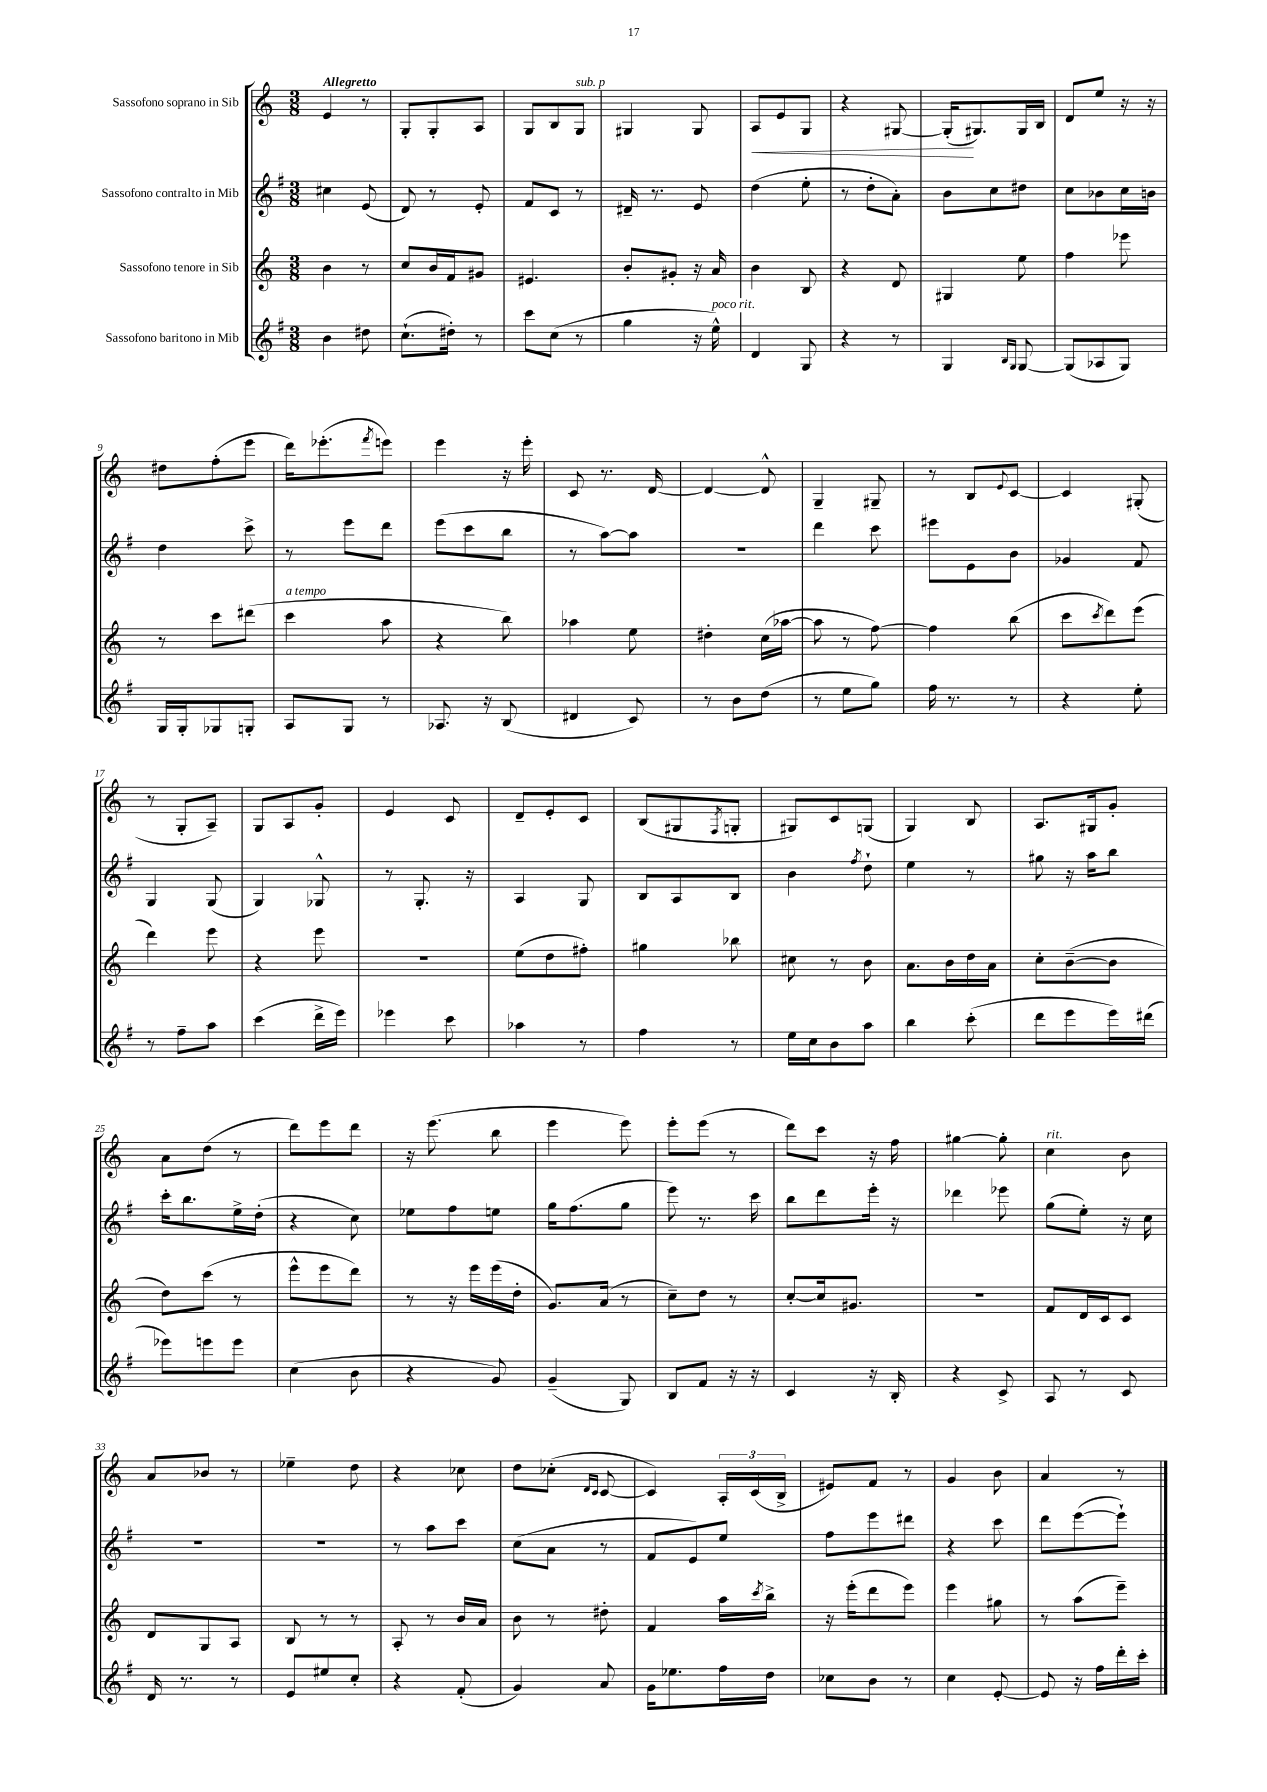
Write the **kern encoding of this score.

**kern	**kern	**kern	**kern	**dynam
*part4	*part3	*part2	*part1	*part1
*staff4	*staff3	*staff2	*staff1	*staff1
*I"Sassofono baritono in Mib	*I"Sassofono tenore in Sib	*I"Sassofono contralto in Mib	*I"Sassofono soprano in Sib	*
*clefG2	*clefG2	*clefG2	*clefG2	*
*k[f#]	*k[]	*k[f#]	*k[]	*
*M3/8	*M3/8	*M3/8	*M3/8	*
=1	=1	=1	=1	=1
!	!	!	!LO:TX:a:B:t=Allegretto	!
4b\	4b\	4cc#X\	4e/	.
8dd#X\	8r	(8e/	8r	.
=2	=2	=2	=2	=2
(8.cc`\L	8cc/L	8d/)	8G'/L	.
.	16b/L	8r	8G'/	.
16dd#X'\Jk)	16f/J	.	.	.
8r	8g#X/J	8e'/	8A/J	.
=3	=3	=3	=3	=3
8ccc\L	4.e#X/	8f#/L	8G/L	.
(8cc\J	.	8c/J	8B/	.
!	!	!	!LO:TX:a:i:t=sub. p	!
8r	.	8r	8G/J	.
=4	=4	=4	=4	=4
4gg\	8b'/L	16d#X~/	4G#X/	.
.	.	8.r	.	.
.	8g#X'/J	.	.	.
16r	16r	8e/	8G#/	.
!LO:TX:a:i:t=poco rit.	!	!	!	!
16ee^^\)	16a/	.	.	.
=5	=5	=5	=5	=5
!	!	!	!	!LO:HP:b
4d/	4b\	(4dd\	8A/L	<
.	.	.	8e/	.
8G/	8B/	8ee'\	8G/J	.
=6	=6	=6	=6	=6
4r	4r	8r	4r	.
.	.	8dd'\L	.	.
8r	8d/	8a'\J)	[8G#X/	.
=7	=7	=7	=7	=7
4G/	4G#X/	8b\L	(16G#'/KL]	.
.	.	.	8.G#X/)	[
.	.	8cc\	.	.
16qqB/LL	.	.	.	.
16qqG/JJ	.	.	.	.
[8G/	8ee\	8dd#X\J	16G#/L	.
.	.	.	16B/JJ	.
=8	=8	=8	=8	=8
(8G/L]	4ff\	8cc\L	8d/L	.
8A-X/	.	8b-X\	8ee/J	.
8G/J)	8eee-X\	16cc\L	16r	.
.	.	16bn\JJ	16r	.
!!LO:LB:g=z
=9	=9	=9	=9	=9
16G/LL	8r	4dd\	8dd#X\L	.
16G'/J	.	.	.	.
8G-X/	8ccc\L	.	(8ff'\	.
8Gn'/J	(8ddd#X\J	8ccc^\	8eee\J	.
=10	=10	=10	=10	=10
!	!LO:TX:a:i:t=a tempo	!	!	!
8A/L	4ccc\	8r	16ddd\KL)	.
.	.	.	(8.eee-X'\	.
8G/J	.	8eee\L	.	.
.	.	.	8qfff/	.
8r	8aa\	8ddd\J	8eeen\J)	.
=11	=11	=11	=11	=11
8.A-X/	4r	(8eee\L	4eee\	.
.	.	8ccc\	.	.
16r	.	.	.	.
(8B/	8bb\)	8bb\J	16r	.
.	.	.	16eee'\	.
=12	=12	=12	=12	=12
4d#X/	4aa-X\	8r	8c/	.
.	.	[8aa\L)	8.r	.
8c/)	8ee\	8aa\J]	.	.
.	.	.	[16d/	.
=13	=13	=13	=13	=13
8r	4dd#X'\	4.r	4d/_	.
8b\L	.	.	.	.
(8dd\J	(16cc\LL	.	8d^^/]	.
.	[16aa-X\JJ	.	.	.
=14	=14	=14	=14	=14
8r	8aa-\]	4ddd\	4G~/	.
8ee\L	8r	.	.	.
8gg\J)	[8ff\)	8ccc\	8G#X~/	.
=15	=15	=15	=15	=15
16ff#\	4ff\]	8eee#X\L	8r	.
8.r	.	.	.	.
.	.	8e\	8B/L	.
.	.	.	8qqe/	.
8r	(8bb\	8b\J	[8c/J	.
=16	=16	=16	=16	=16
4r	8ccc\L	4g-X/	4c/]	.
.	8qccc/	.	.	.
.	8ddd\)	.	.	.
8ee'\	(8eee\J	8f#/	(8G#X'/	.
!!LO:LB:g=z
=17	=17	=17	=17	=17
8r	4ddd\)	4G/	8r	.
8ff#~\L	.	.	8G'/L	.
8aa\J	8eee\	(8G/	8A~/J)	.
=18	=18	=18	=18	=18
(4ccc\	4r	4G/)	8G/L	.
.	.	.	8A/	.
16ddd^\LL	8eee\	8G-X^^/	8g'/J	.
16eee\JJ)	.	.	.	.
=19	=19	=19	=19	=19
4eee-X\	4.r	8r	4e/	.
.	.	8.G'/	.	.
8ccc\	.	.	8c/	.
.	.	16r	.	.
=20	=20	=20	=20	=20
4aa-X\	(8ee\L	4A/	8d~/L	.
.	8dd\	.	8e'/	.
8r	8ff#X'\J)	8G/	8c/J	.
=21	=21	=21	=21	=21
4ff#\	4gg#X\	8B/L	(8B/L	.
.	.	8A/	8G#X/	.
.	.	.	8qF/	.
8r	8bb-X\	8B/J	8Gn'/J	.
=22	=22	=22	=22	=22
16ee\LL	8cc#X\	4b\	8G#X/L)	.
16cc\J	.	.	.	.
8b\	8r	.	8c/	.
.	.	8qff#/	.	.
8aa\J	8b\	8dd`\	(8Gn/J	.
=23	=23	=23	=23	=23
4bb\	8.a\L	4ee\	4G/)	.
.	16b\L	.	.	.
(8ccc'\	16dd\	8r	8B/	.
.	16a\JJ	.	.	.
=24	=24	=24	=24	=24
8ddd\L	8cc'\L	8gg#X\	8.A/L	.
8eee\	([8b~\	16r	.	.
.	.	16aa\KL	16G#X/k	.
16eee\L)	8b\J]	8bb\J	8g'/J	.
(16ddd#X\JJ	.	.	.	.
!!LO:LB:g=z
=25	=25	=25	=25	=25
8eee-X\L)	8dd\L)	16ccc'\KL	8a\L	.
.	.	8.bb\	.	.
8eeen\	(8ccc\J	.	(8dd\J	.
8eee\J	8r	16ee^\L	8r	.
.	.	(16dd'\JJ	.	.
=26	=26	=26	=26	=26
(4cc\	8eee^^\L	4r	8ddd\L)	.
.	8eee\	.	8eee\	.
8b\	8ddd\J)	8cc\)	8ddd\J	.
=27	=27	=27	=27	=27
4r	8r	8ee-X\L	16r	.
.	.	.	(8.eee\	.
.	16r	8ff#\	.	.
.	16eee\LL	.	.	.
8g/)	(16eee\	8een\J	8bb\	.
.	16dd'\JJ	.	.	.
=28	=28	=28	=28	=28
(4g~/	8.g/L)	16gg\KL	4eee\	.
.	.	(8.ff#\	.	.
.	(16a/Jk	.	.	.
8G/)	8r	8gg\J	8eee\)	.
=29	=29	=29	=29	=29
8B/L	8cc~\L)	8eee\)	8eee'\L	.
8f#/J	8dd\J	8.r	(8eee\J	.
16r	8r	.	8r	.
16r	.	16ccc\	.	.
=30	=30	=30	=30	=30
4c/	[8cc'/L	8bb\L	8ddd\L)	.
.	16cc/k]	8ddd\	8ccc\J	.
.	8.g#X/J	.	.	.
16r	.	16eee'\Jk	16r	.
16B'/	.	16r	16ff\	.
=31	=31	=31	=31	=31
4r	4.r	4ddd-X\	[4gg#X\	.
8c^/	.	8eee-X\	8gg#'\]	.
=32	=32	=32	=32	=32
!	!	!	!LO:TX:a:i:t=rit.	!
8A/	8f/L	(8gg\L	4cc\	.
8r	16d/L	8ee'\J)	.	.
.	16c/J	.	.	.
8c/	8c/J	16r	8b\	.
.	.	16cc\	.	.
!!LO:LB:g=z
=33	=33	=33	=33	=33
16d/	8d/L	4.r	8a/L	.
8.r	.	.	.	.
.	8G/	.	8b-X/J	.
8r	8A/J	.	8r	.
=34	=34	=34	=34	=34
8e/L	8B/	4.r	4ee-X~\	.
8ee#X/	8r	.	.	.
8cc'/J	8r	.	8dd\	.
=35	=35	=35	=35	=35
4r	8A'/	8r	4r	.
.	8r	8aa\L	.	.
(8f#'/	16b/LL	8ccc\J	8cc-X\	.
.	16a/JJ	.	.	.
=36	=36	=36	=36	=36
4g/)	8b\	(8cc\L	8dd\L	.
.	8r	8a\J	(8cc-X'\J	.
.	.	.	16qqd/LL	.
.	.	.	16qqc/JJ	.
8a/	8dd#X'\	8r	[8c/	.
=37	=37	=37	=37	=37
16g\KL	4f/	8f#/L	4c/])	.
8.ee-X\	.	.	.	.
.	.	8e/)	.	.
16ff#\L	16aa\LL	8ee/J	24A'/LL	.
.	.	.	(24c/	.
.	8qccc/	.	.	.
16dd\JJ	16bb^\JJ	.	.	.
.	.	.	24B^/JJ	.
=38	=38	=38	=38	=38
8cc-X\L	16r	8ff#\L	8e#X/L)	.
.	(16eee'\KL	.	.	.
8b\J	8ddd\	8eee\	8f/J	.
8r	8eee\J)	8ddd#X\J	8r	.
=39	=39	=39	=39	=39
4cc\	4eee\	4r	4g/	.
[8e'/	8gg#X\	8ccc\	8b\	.
=40	=40	=40	=40	=40
8e/]	8r	8ddd\L	4a/	.
16r	(8aa\L	([8eee\	.	.
16ff#\LL	.	.	.	.
16ddd'\	8eee~\J)	8eee`\J])	8r	.
16ccc'\JJ	.	.	.	.
==	==	==	==	==
*-	*-	*-	*-	*-
